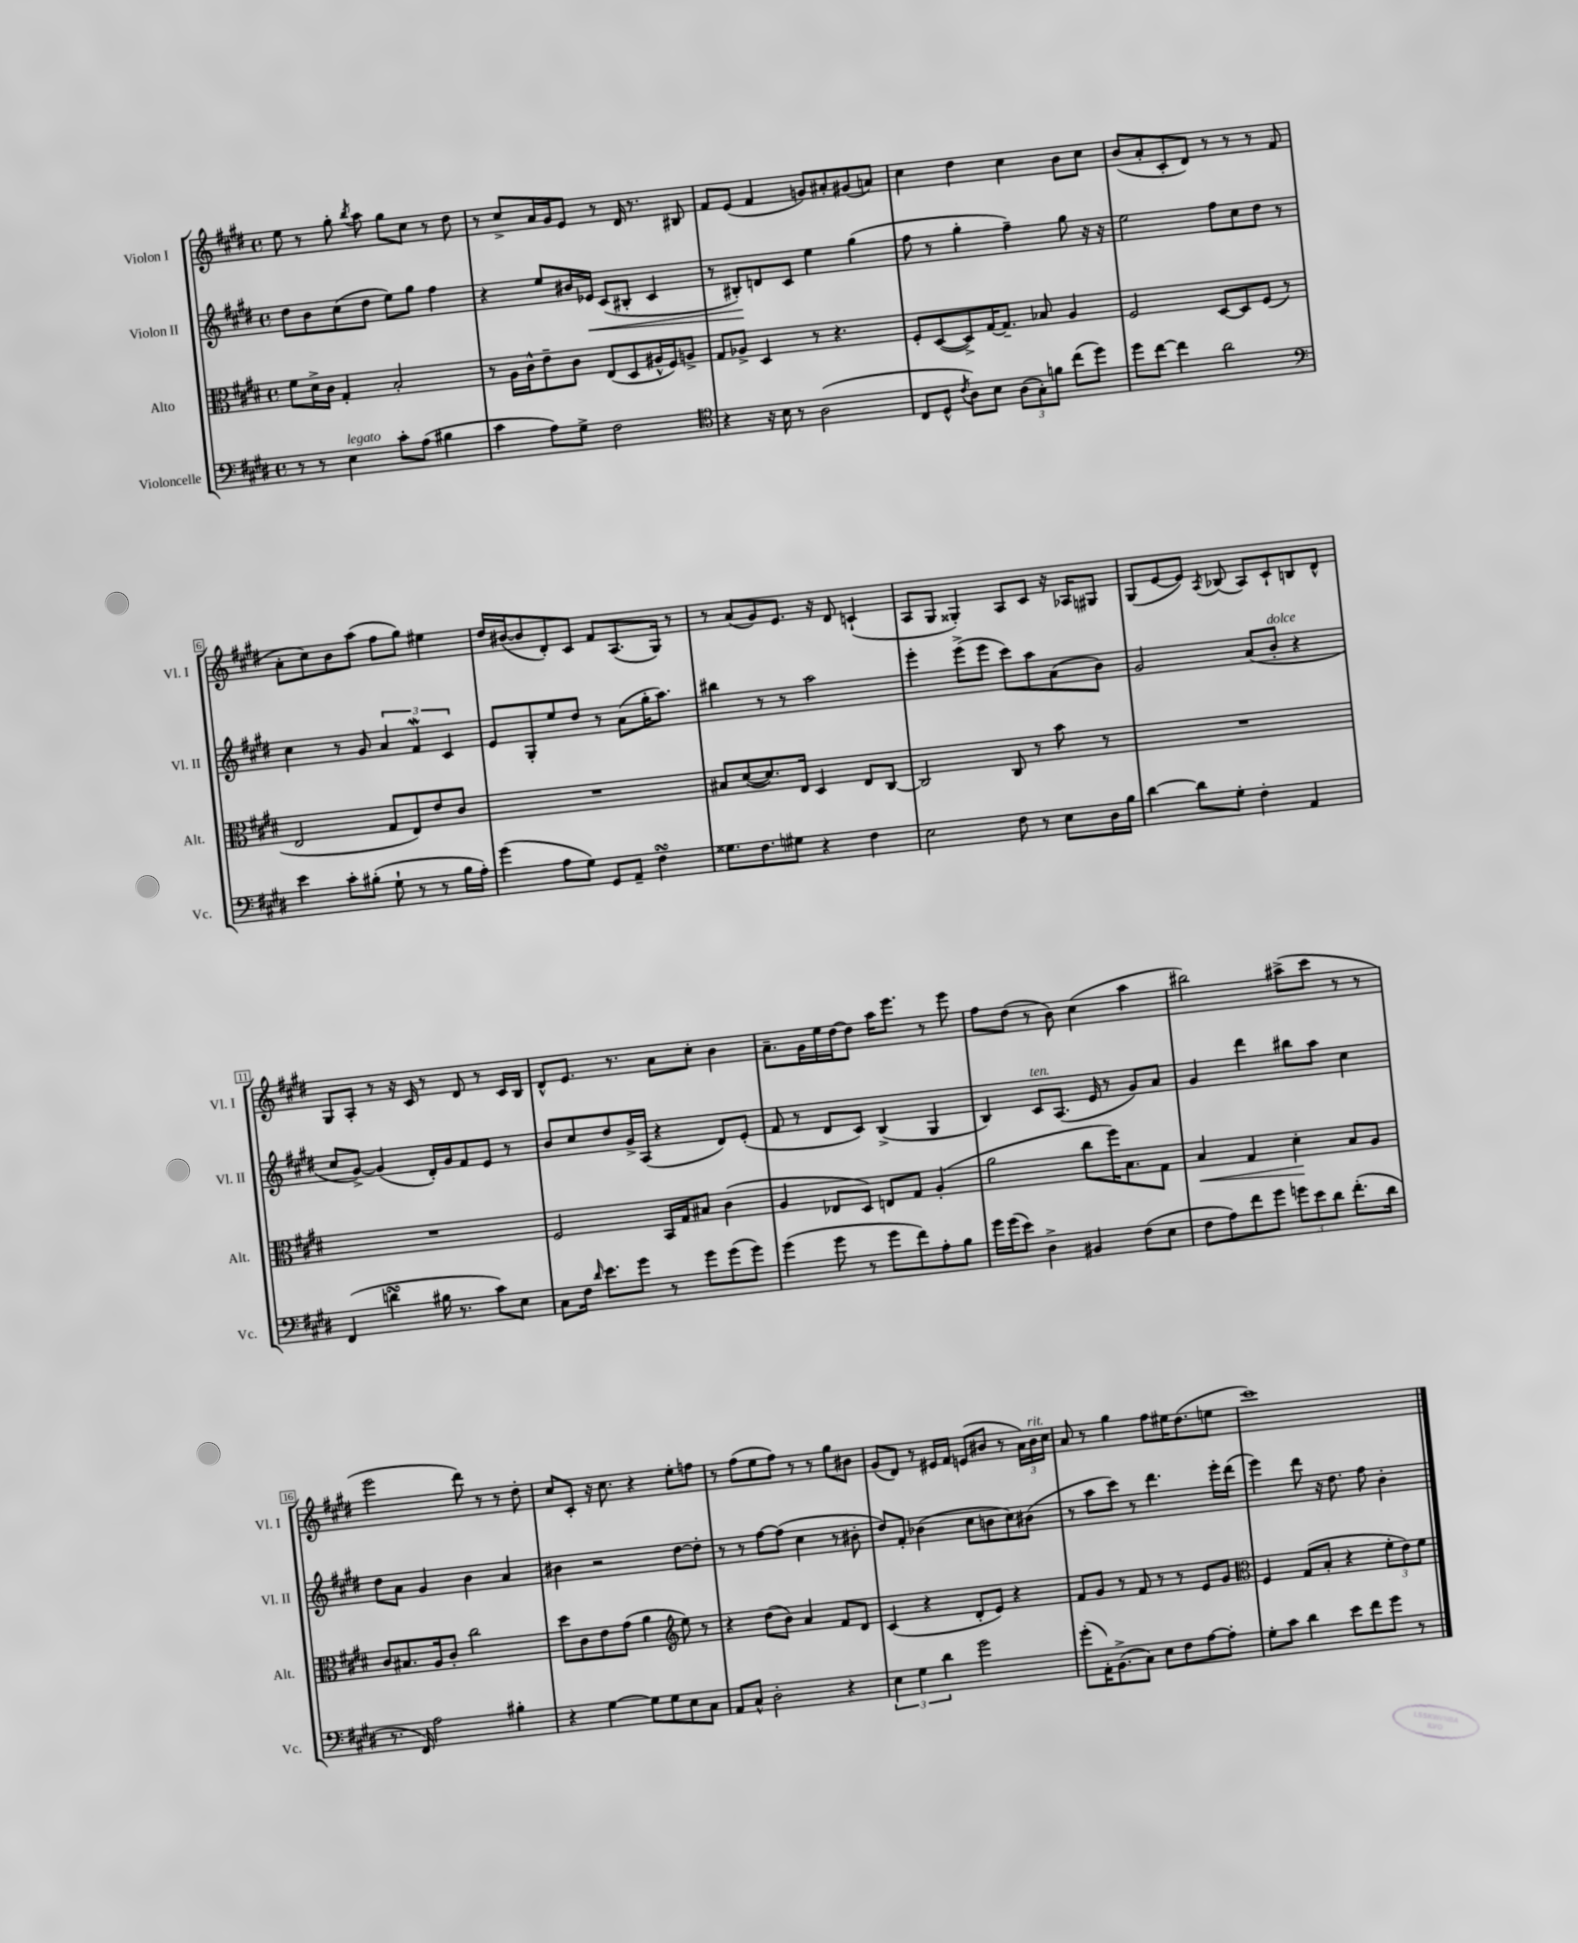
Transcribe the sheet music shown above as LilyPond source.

<<
\new StaffGroup <<
\new Staff = "s0" \with { instrumentName = "Violon I" shortInstrumentName = "Vl. I" } {
    \clef treble \key e \major \defaultTimeSignature \time 4/4
    \autoBeamOff e''8 r8 gis''8-. \acciaccatura { b''8 } a''8 gis''8[ cis''8] r8 dis''8 |
    r8 cis''8[-> a'16 gis'16 e'8] r8 dis'16 r8. bis8 |
    fis'8[ e'8]( fis'4 g'8[) ais'8-. gis'8( a'8]) |
    cis''4 dis''4 cis''4 b'8[ cis''8] |
    b'8[( a'8-. cis'8-. dis'8]) r8 r8 r8 fis'8( |
    a'8[-. cis''8) b'8 a''8]( fis''8[ gis''8]) eis''4 |
    dis''16[ bis'16~( bis'8 dis'8-.) cis'8] fis'8[ a8.( gis16]) r8 |
    r8 a'8[( gis'8) e'8.] r16 dis'8 c'4-!( |
    a8[ gis8] gisis4-.) a8[ cis'8] r16 aes16[ gis8] |
    gis8[( e'8~ e'8]) \acciaccatura { a8 } bes8( a8[) cis'8-! b8 dis'8]-^ |
    gis8[ a8]-. r8 r16 cis'16 r8 dis'8 r8 cis'16[ b16] |
    dis'8[-^ e'8.] r8. a'8[ cis''8]-. b'4 |
    a'8.[-- gis'16 e''16 dis''16~ dis''8] a''16[ e'''8.] r8 e'''8 |
    fis''8[ dis''8]( r8 b'8) cis''4( a''4 |
    bis''2) ais''8[->( cis'''8] r8 r8 |
    e'''2 dis'''8) r8 r8 dis''8-. |
    cis''8[ cis'8]-. r16 cis''8. r4 e''8[-. f''8] |
    r8 fis''8[( e''8 fis''8]) r8 r8 gis''8[ bis'8] |
    gis'8[( dis'8]) r8 eis'16[ fis'16] e'8[( bis'8] r8 \tuplet 3/2 { a'16[) bis'16^\markup { \italic "rit." } cis''16] } |
    a'8 r8 gis''4 fis''8[ eis''16 dis''8.( e''8] |
    cis'''1) \bar "|." |
}
\new Staff = "s1" \with { instrumentName = "Violon II" shortInstrumentName = "Vl. II" } {
    \clef treble \key e \major \defaultTimeSignature \time 4/4
    \autoBeamOff dis''8[ b'8 cis''8( dis''8] e''8[) gis''8] fis''4 |
    r4 e''8[ bis'16 ees'16]\< cis'8[( bis8]-. cis'4 |
    r8 bis8[-.\!) d'8 cis'8] e''4 gis''4( |
    fis''8 r8 gis''4-. fis''4--) gis''8 r16 r16 |
    e''2 fis''8[ cis''8 dis''8] r8 |
    cis''4 r8 gis'8 \tuplet 3/2 { a'4 fis'4\mordent cis'4 } |
    e'8[ gis8-. e''8 dis''8] r8 a'8[( gis''16-. a''8.]) |
    bis''4 r8 r8 a''2 |
    e'''4-. e'''8[->( e'''8] cis'''8[) a''8 a'8( b'8]) |
    gis'2 a'8[( b'8]-.^\markup { \italic "dolce" } r4 |
    cis''8[ gis'8]~->) gis'4( dis'16[-.) gis'16 fis'8 e'8] r8 |
    b'8[ cis''8 dis''8 gis'16-> a16]( r4 dis'8[) e'8]-.( |
    fis'8 r8 dis'8[ cis'8]) b4->( gis4 |
    b4) cis'8[^\markup { \italic "ten." } a8.]( e'16 r8 gis'8[) a'8] |
    gis'4 dis'''4 bis''8[ a''8] cis''4 |
    dis''8[ a'8] gis'4 b'4 a'4 |
    bis'4 r2 dis''8[~ dis''8]-. |
    r8 r8 fis''8[~ fis''8]( cis''4 r8 bis'8-. |
    dis''8[) fis'8]-. bes'4( cis''8[ b'8 cis''8) bis'8]( |
    r8 a''8[ cis'''8]) r8 dis'''4. e'''16[-. dis'''16]( |
    e'''4) dis'''8 r16 dis''8. fis''8 b'4-. \bar "|." |
}
\new Staff = "s2" \with { instrumentName = "Alto" shortInstrumentName = "Alt." } {
    \clef alto \key e \major \defaultTimeSignature \time 4/4
    \autoBeamOff fis'8[ dis'16-> cis'16] gis4-. b2-. |
    r8 a16[ cis'16-^ e'8-- cis'8] e8[( dis8 ais16-^ fis16) a8]-> |
    gis8[ aes8]-> dis4 r8 r4. |
    fis8[-. dis8~( dis8->) gis16~ gis8.]-- bes8 a4 |
    fis2 dis8[~ dis8 fis8]( r8 |
    e2 gis8[ e8) e'8 cis'8] |
    R1 |
    bis8[ dis'8~( dis'8.) e16] dis4 e8[ cis8]~ |
    cis2 cis8 r8 b'8 r8 |
    R1 |
    R1 |
    fis2 b,16[ gis16 bis8] cis'4( |
    a4 ees8[ dis8]) e8[ gis8] a4-.( |
    a'2 cis''8[ fis''16) b8. gis8] |
    b4\< gis4 dis'4-.\! b8[ a8] |
    cis'8[ bis8. a16 cis'8]-. cis''2 |
    dis''8[ cis'8 e'8 gis'8]( a'4 \clef treble e''8) r8 |
    r4 dis''8[( b'8]) a'4 fis'8[ dis'8] |
    cis'4( r4 dis'8[-. e'8]) r4 |
    fis'8[ gis'8] r8 fis'8 r8 r8 e'8[ gis'8] |
    \clef alto fis4 gis8[( b8]-. r4 \tuplet 3/2 { fis'8[-. e'8) fis'8] } \bar "|." |
}
\new Staff = "s3" \with { instrumentName = "Violoncelle" shortInstrumentName = "Vc." } {
    \clef bass \key e \major \defaultTimeSignature \time 4/4
    \autoBeamOff r8 r8 e4^\markup { \italic "legato" } cis'8[-. a8]( bis4 |
    cis'4 a8[) gis8]-> fis2 |
    \clef tenor r4 r16 b16 r8 a2( |
    cis8[ dis8]-^ \acciaccatura { cis'8 } a8[) b8] \tuplet 3/2 { a8[( gis8-.) f'8] } cis''8[( dis''8]) |
    dis''8[ cis''8]~ cis''4 a'2 |
    \clef bass e'4 cis'8[-. bis8]-.( gis8-! r8 r8 bis16[ a16]-.) |
    gis'4( a8[ gis8]) gis,8[ a,8]-- fis4\turn |
    gisis8.[ fis8. gis8] r4 fis4 |
    e2 fis8 r8 e8[ dis16 b16] |
    dis'4~ dis'8[ gis8]-. fis4-. a,4 |
    fis,4( d'4\turn bis16 r8. cis'8[) e8] |
    cis8[ fis16] \grace { dis'16 } e'8.[ gis'8] r8 gis'8[ gis'8( gis'8]) |
    gis'4( gis'8 r8 gis'8[ fis'8) a8-. b8] |
    gis'16[ gis'16( e'8]) dis4-> bis,4 fis8[( e8] |
    fis8[ a8) fis'8 gis'8] \tuplet 3/2 { g'8[ e'8 dis'8] } fis'8.[-.( dis'16] |
    r8. fis,16) a2 bis4-. |
    r4 gis4~ gis8[ gis8 e8 cis8] |
    a,8[ cis8]-^ dis2-. r4 |
    \tuplet 3/2 { e4 gis4 dis'4 } gis'2 |
    gis'8[-.( a,16-.) b,8.->( cis8]) e8[ fis8 a8~ a8]-. |
    gis8[-. cis'8] dis'4 e'8[ fis'8 gis'8] r8 \bar "|." |
}
>>
>>
\layout { \context { \Score \override BarNumber.stencil = #(make-stencil-boxer 0.1 0.3 ly:text-interface::print) } }
